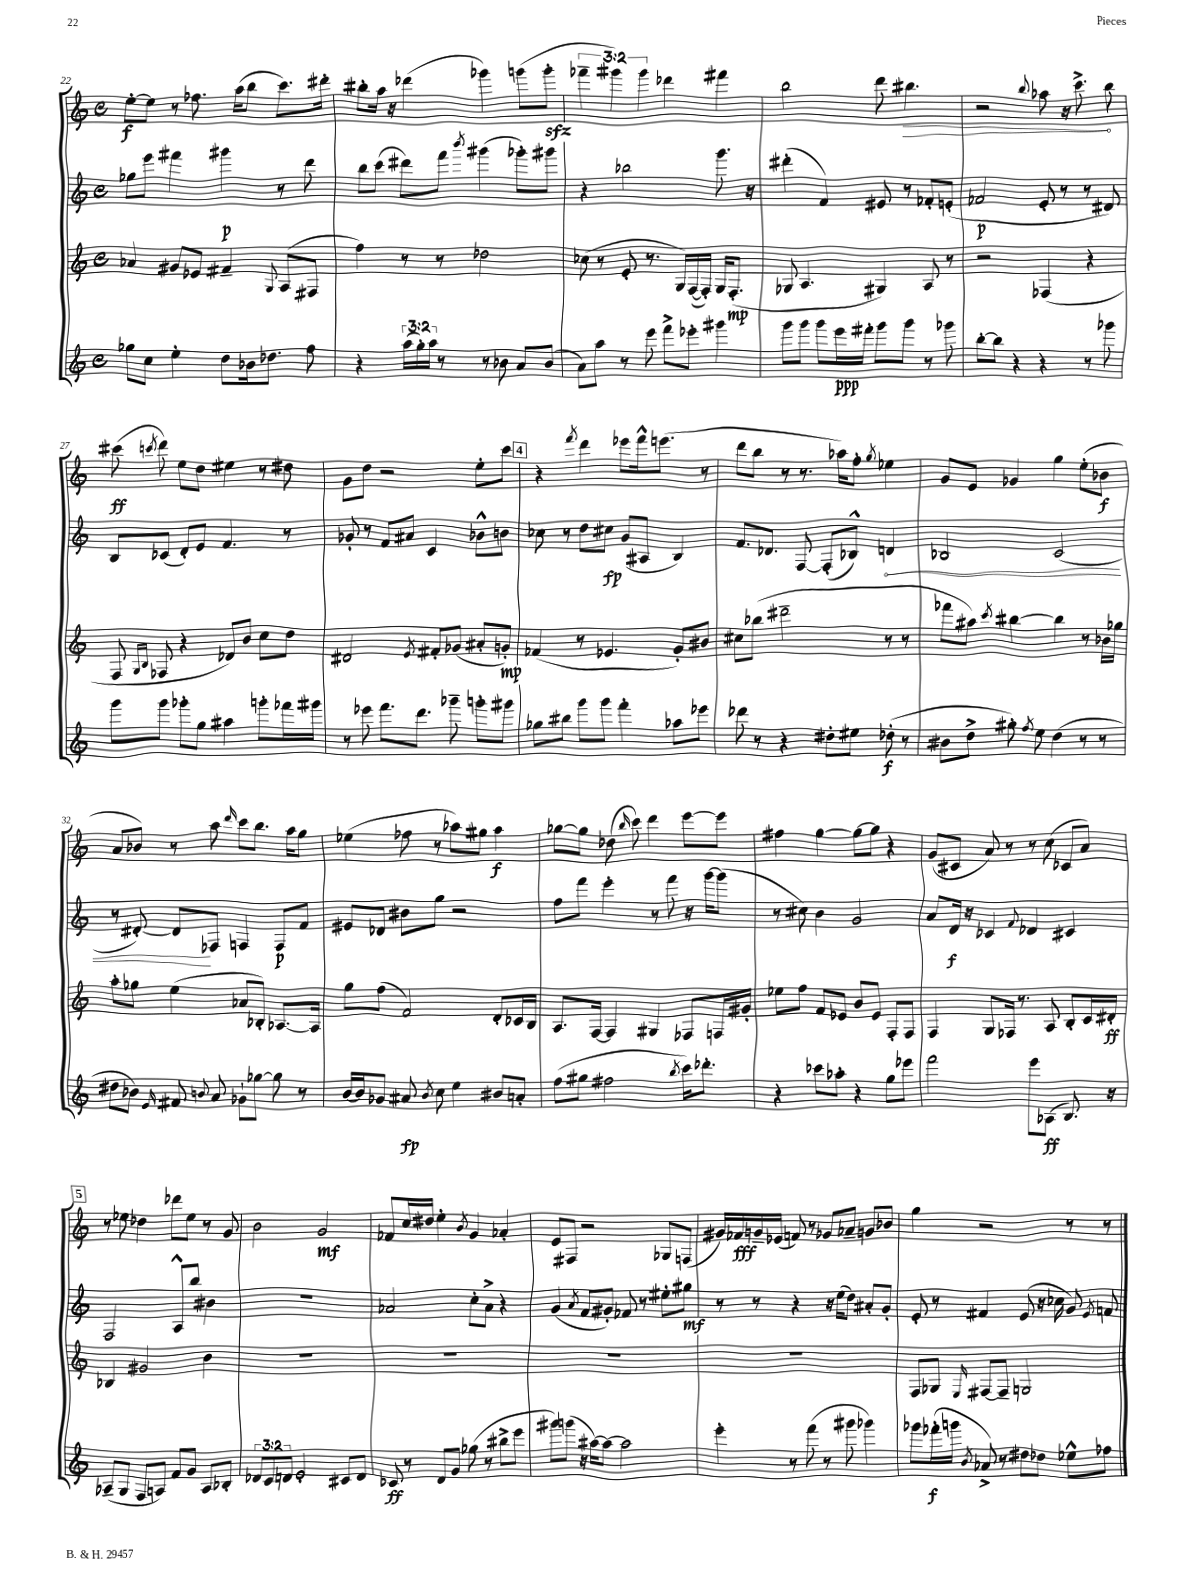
<<
\new StaffGroup <<
\new Staff = "s0" {
    \clef treble \key c \major \defaultTimeSignature \time 4/4 \override Staff.TupletNumber.text = #tuplet-number::calc-fraction-text
    \autoBeamOff e''8[~-.\f e''8] r8 fes''8. a''16[( b''8] c'''8.[) dis'''16]-. |
    bis''8[-. a''16] r16 des'''4( ges'''4) g'''8[( g'''8]-.\sfz |
    \tuplet 3/2 { fes'''4-- gis'''4) gis'''4 } des'''4 fis'''4 |
    b''2 d'''8 \once \override Hairpin.circled-tip = ##t bis''4.\> |
    r2 \appoggiatura { b''8 } aes''8 r16 c'''8.->\! b''8 |
    cis'''8\ff( \acciaccatura { c'''8 } d'''8) e''8[ d''8] eis''4 r8 dis''8 |
    g'8[ d''8] r2 e''8[-. c'''8] |
    \mark \markup { \box "4" } r4 \acciaccatura { f'''8 } d'''4 ees'''8[ f'''16-^ e'''8.]( r8 |
    d'''8[ b''8] r8 r8. aes''16[) f''8]-. \acciaccatura { g''8 } ees''4 |
    g'8[ e'8] ges'4 g''4 e''8[-.( bes'8]\f |
    a'8[ bes'8]) r8 a''8 \grace { d'''16 } c'''8[ b''8.] a''16[ g''8] |
    ees''4( fes''8 r8 aes''8[) gis''8] aes''4\f |
    ges''8[~ ges''8] des''8( \grace { b''16 } c'''8) d'''4 e'''8[~ e'''8] |
    fis''4 g''4~ g''8[~ g''8] r4 |
    g'8[( cis'8] a'8) r8 r8 c''8( ces'8[ a'8]) |
    \mark \markup { \box "5" } r8 ees''8 des''4 des'''8[ ees''8] r8 g'8 |
    b'2 g'2\mf |
    fes'8[ c''16 dis''16] e''4-. \acciaccatura { b'8 } g'4 aes'4-. |
    e'8[ fis8] r2 ges8[ f8]( |
    gis'16[) fes'16\fff g'16-- ees'16]( f'8) r8 ges'8[ aes'8]-- g'8[ bes'8] |
    g''4 r2 r8 r8 \bar "|." |
}
\new Staff = "s1" {
    \clef treble \key c \major \defaultTimeSignature \time 4/4
    \autoBeamOff ges''8[ e'''8] fis'''4 gis'''4\p r8 d'''8 |
    b''8[ c'''8]( dis'''8[) f'''8] \acciaccatura { b'''8 } gis'''4( ges'''8[-.) gis'''8] |
    r4 bes''2 g'''8. r16 |
    dis'''4-.( f'4) eis'8 r8 fes'8[-. e'8]-.( |
    fes'2\p e'8-. r8 r8 dis'8) |
    b8[ ces'8]( d'8[-.) e'8] f'4. r8 |
    ges'8-. r8 f'8[ ais'8] c'4 bes'8[-^ b'8] |
    \mark \markup { \box "4" } ces''8 r8 d''8[ cis''8]\fp g'8[( ais8] b4) |
    f'8.[ des'8.] f8~ f8[-.( bes8]-^) \once \override Hairpin.circled-tip = ##t d'4\< |
    bes2 c'2( |
    r8 dis'8~-.) dis'8[\! fes8] f4 f8[\p f'8] |
    eis'8[ des'8] bis'8[ g''8] r2 |
    f''8[ f'''8] e'''4-. r8 f'''8 r16 g'''16[~ g'''8]( |
    r8 cis''8) b'4 g'2 |
    a'8[ d'16]\f r16 ces'4 \appoggiatura { f'8 } des'4 cis'4 |
    \mark \markup { \box "5" } f2 a8[-^ b''8] bis'4 |
    R1 |
    aes'2 c''8[-. aes'8]-> r4 |
    g'4( \acciaccatura { a'8 } f'8[ gis'8]-.) fes'8 r8 eis''8[-. gis''8]\mf |
    r8 r8 r4 r16 e''16[( d''8]) ais'8[-. g'8]-. |
    e'8-. r8 fis'4 e'8( r16 ces''16 g'8) \acciaccatura { e'8 } f'8 \bar "|." |
}
\new Staff = "s2" {
    \clef treble \key c \major \defaultTimeSignature \time 4/4
    \autoBeamOff aes'4 gis'8[ ees'8] fis'4-- \appoggiatura { g8 } a8[( fis8] |
    f''4) r8 r8 des''2 |
    ces''8( r8 e'8-. r8. g16[) f16~( f16]-.) g16[ f8.]-.\mp( |
    ges8 a4. gis4) a8 r8 |
    r2 fes4( r4 |
    f8 \grace { g16[ b16] } fes8 r4 des'8[) b'8] c''8[ d''8] |
    dis'2 \acciaccatura { e'8 } fis'8[-. ges'8]( ais'8[-. g'8]-.\mp) |
    \mark \markup { \box "4" } fes'4( r8 ees'4. g'8[-.) bis'8] |
    cis''8[ bes''8]( dis'''2-- r8 r8 |
    fes'''8[ ais''8]) \acciaccatura { c'''8 } bis''4~ bis''4 r8 bes'16[ ges''16] |
    a''8[-. ges''8] e''4( aes'8[ bes8]-.) aes8.[~ aes16] |
    g''8[ f''8]( f'2) d'8[-. ces'16 b16] |
    a8.[ f16]~ f4 gis4 fes8[ f16 gis'16]-. |
    ees''8[ f''8] f'8[ ees'8] b'8[ ees'8] f8[-. f8] |
    f4 g8[ fes16] r8. a8 b8[-. c'16 dis'16]-.\ff |
    \mark \markup { \box "5" } bes4 gis'2 b'4 |
    R1 |
    R1 |
    R1 |
    R1 |
    f8[ ges8] \grace { e16 } fis8[~ fis8]-- g2 \bar "|." |
}
\new Staff = "s3" {
    \clef treble \key c \major \defaultTimeSignature \time 4/4 \override Staff.TupletNumber.text = #tuplet-number::calc-fraction-text
    \autoBeamOff ges''8[ c''8] e''4-. d''8[ bes'16 des''8.] f''8 |
    r4 \tuplet 3/2 { a''16[( g''16-.) a''16] } r8 r8 bes'8 a'8[ bes'8]( |
    a'8[) a''8] r8 e'''8 f'''8[-> ees'''8]-. gis'''4 |
    g'''8[ g'''8] g'''8[ e'''16\ppp fis'''16]-. g'''8[ g'''8] r8 ges'''8 |
    b''8[~-. b''8] r4 r4 r8 ges'''8 |
    g'''8[ g'''8] ges'''8[-. g''8] ais''4 g'''8[-. fes'''16 gis'''16] |
    r8 ees'''8 f'''8.[ d'''8.] ges'''8-- g'''8[-. gis'''8] |
    \mark \markup { \box "4" } ges''8[ bis''8] g'''8[ g'''8] f'''4-. aes''8[ ees'''8] |
    des'''8 r8 r4 dis''8[-. eis''8] des''8-.\f( r8 |
    bis'8[ d''8]-> gis''8-.) \acciaccatura { f''8 } e''8 d''4( r8 r8 |
    dis''8[ bes'8]) \grace { e'16 } fis'8 \appoggiatura { b'8 } a'8 ges'8[-! ges''8]~ ges''8 r8 |
    b'16[~ b'16 ges'8] ais'8\fp \acciaccatura { b'8 } c''8 e''4 bis'8[ a'8]-. |
    f''8[( gis''8] fis''2 \acciaccatura { b''8 } c'''16[) des'''8.]-. |
    r4 ces'''8[ aes''8]-. r4 g''8[ ees'''8] |
    f'''2 e'''8[ aes8]\ff( b8.) r16 |
    \mark \markup { \box "5" } aes8[--( g8] f8[ a8]) f'8[ g'8] a8[ bes8]-. |
    \tuplet 3/2 { des'8[ c'8 d'8] } e'2-. cis'8[ d'8] |
    ces'8\ff r8 d'8[ g'8] ges''8( r8 bis''8[-> e'''8] |
    gis'''8[) g'''8]( r16 ais''16[~) ais''8]~ ais''2 |
    e'''4-. r8 f'''8( r8 gis'''8 ges'''4) |
    ges'''8[ fes'''16-.\f( g'''16] \acciaccatura { b'8 } aes'8->) r8 dis''8[ des''8] ees''8[-^ fes''8] \bar "|." |
}
>>
>>
\layout { \context { \Score currentBarNumber = #22 } }
